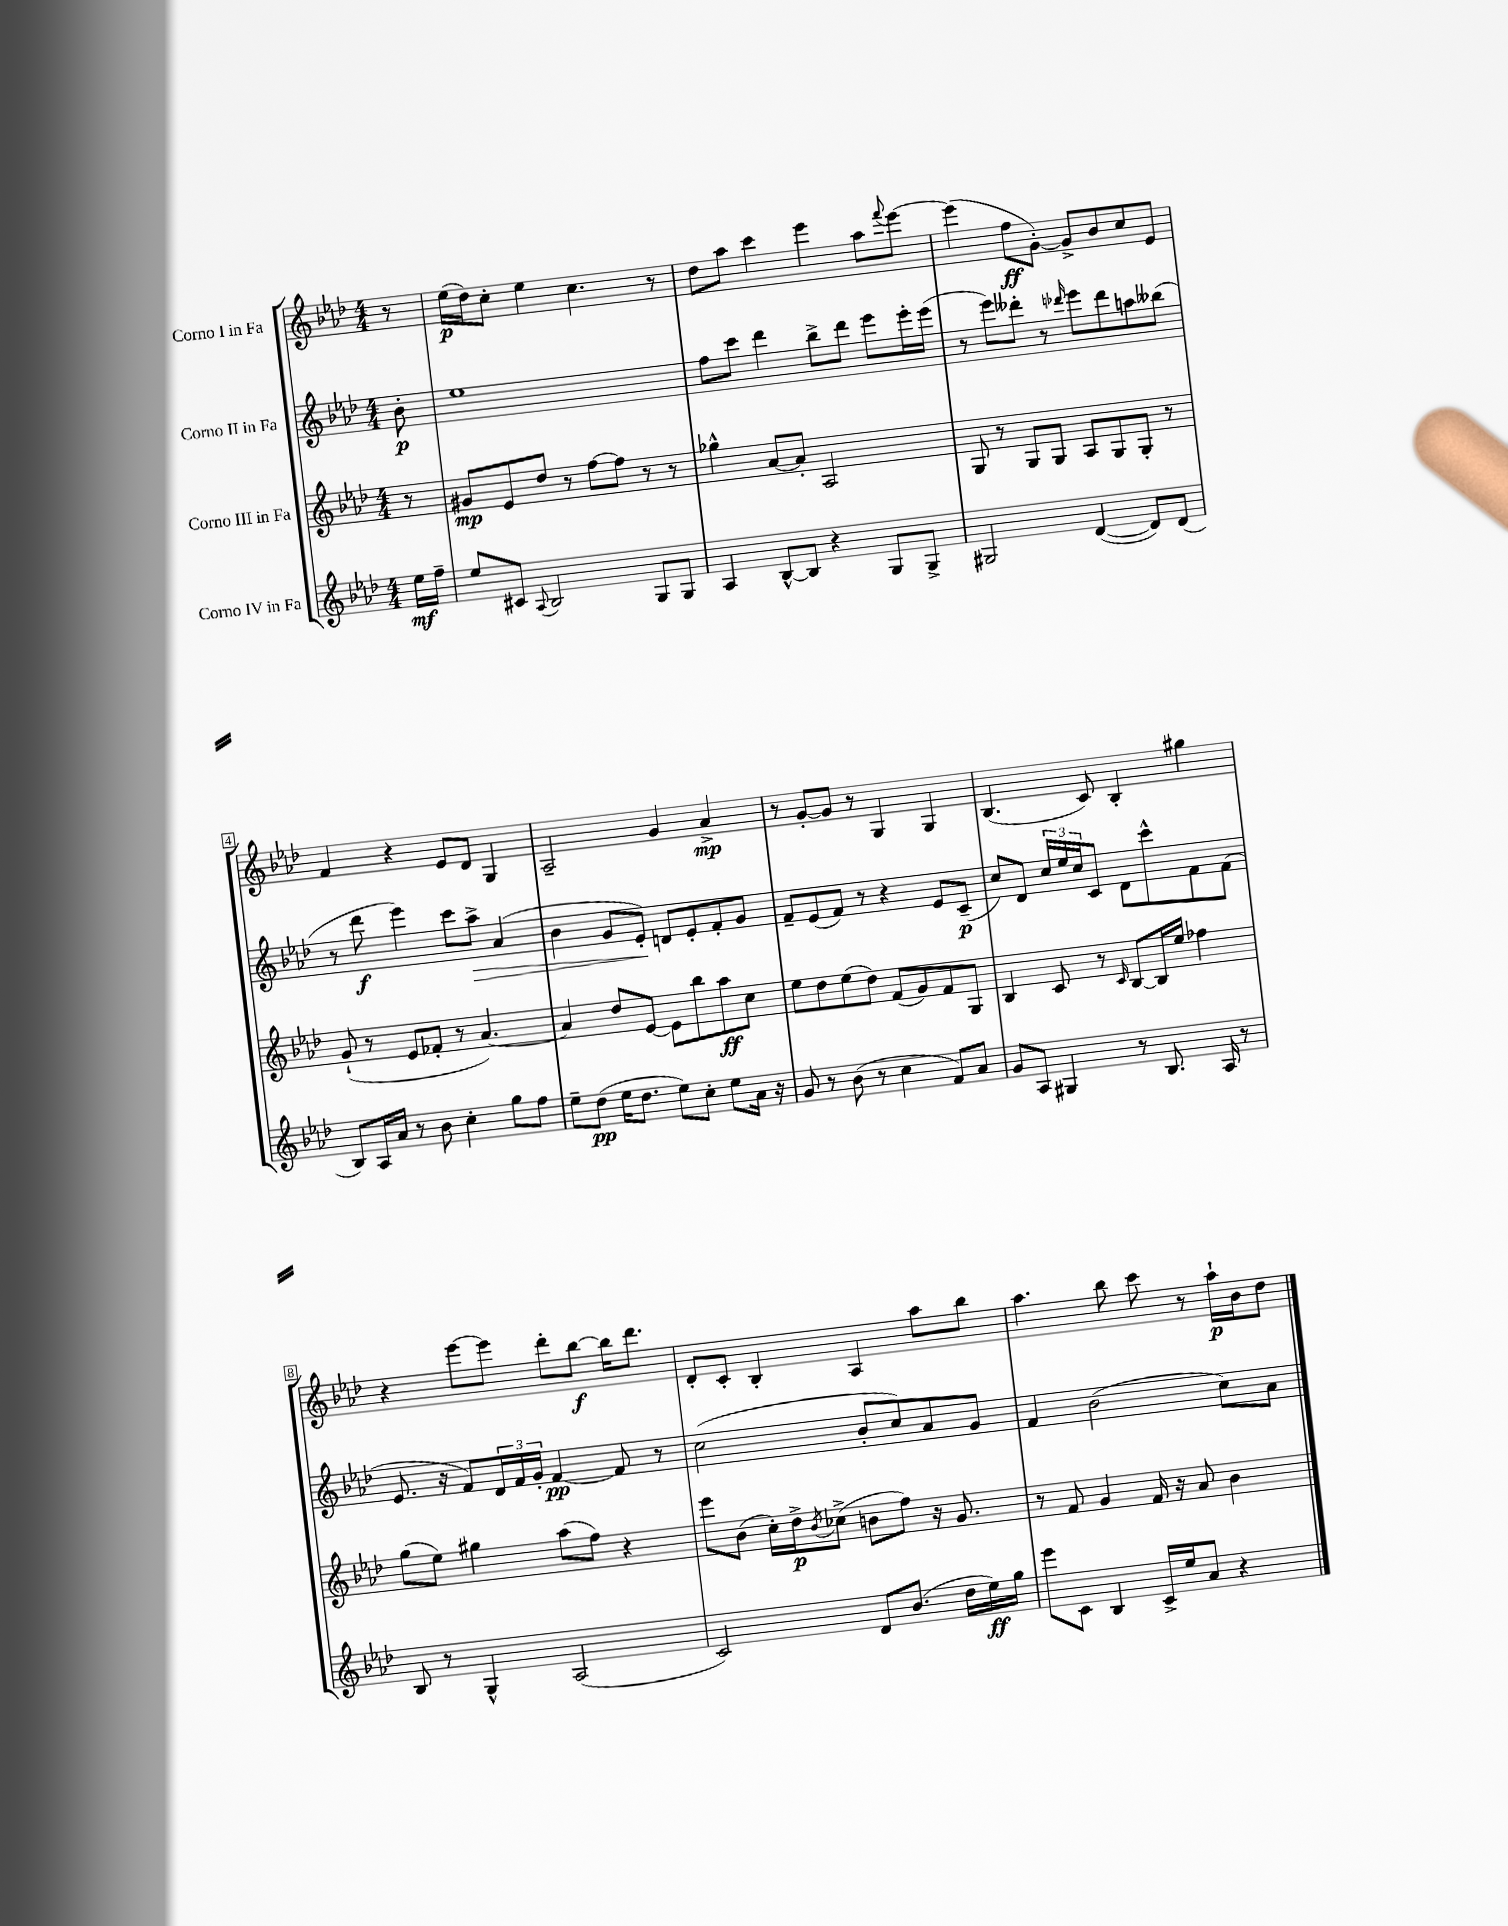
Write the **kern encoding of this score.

**kern	**dynam	**kern	**dynam	**kern	**dynam	**kern	**dynam
*part4	*part4	*part3	*part3	*part2	*part2	*part1	*part1
*staff4	*staff4	*staff3	*staff3	*staff2	*staff2	*staff1	*staff1
*I"Corno IV in Fa	*	*I"Corno III in Fa	*	*I"Corno II in Fa	*	*I"Corno I in Fa	*
*clefG2	*	*clefG2	*	*clefG2	*	*clefG2	*
*k[b-e-a-d-]	*	*k[b-e-a-d-]	*	*k[b-e-a-d-]	*	*k[b-e-a-d-]	*
*M4/4	*	*M4/4	*	*M4/4	*	*M4/4	*
=	=	=	=	=	=	=	=
16ee-\LL	mf	8r	.	8b-'\	p	8r	.
16ff~\JJ	.	.	.	.	.	.	.
=1	=1	=1	=1	=1	=1	=1	=1
8ee-/L	.	8g#X/L	mp	1ee-	.	(16ee-\LL	p
.	.	.	.	.	.	16dd-\J)	.
8c#X/J	.	8e-/	.	.	.	8cc'\J	.
8qqA-/	.	.	.	.	.	.	.
2B-/	.	8dd-/J	.	.	.	4ee-\	.
.	.	8r	.	.	.	.	.
.	.	[8ff\L	.	.	.	4.cc\	.
.	.	8ff\J]	.	.	.	.	.
8G/L	.	8r	.	.	.	.	.
8G/J	.	8r	.	.	.	8r	.
=2	=2	=2	=2	=2	=2	=2	=2
4A-/	.	4gg-X^^\	.	8ff\L	.	8dd-\L	.
.	.	.	.	8ccc\J	.	8aa-\J	.
[8B-^^/L	.	[8a-/L	.	4ddd-\	.	4ccc\	.
8B-/J]	.	8a-'/J]	.	.	.	.	.
4r	.	2A-/	.	8bb-^\L	.	4eee-\	.
.	.	.	.	8ddd-\J	.	.	.
8G/L	.	.	.	8eee-\L	.	8aa-\L	.
.	.	.	.	.	.	8qqfff/	.
8G^/J	.	.	.	16eee-'\L	.	[8eee-\J	.
.	.	.	.	(16eee-\JJ	.	.	.
=3	=3	=3	=3	=3	=3	=3	=3
2G#X/	.	8G/	.	8r	.	(4eee-\]	.
.	.	8r	.	8eee-\L)	.	.	.
.	.	8G/L	.	8ddd--X'\J	.	8ff\L	ff
.	.	8G/J	.	8r	.	[8g'\J)	.
.	.	.	.	16qqddd-X/	.	.	.
([4d-/	.	8A-/L	.	8eee-\L	.	8g^/L]	.
.	.	8G/	.	8ddd-\	.	8b-/	.
8d-/L])	.	8G'/J	.	8aan\	.	8cc/	.
(8d-/J	.	8r	.	(8bb--X\J	.	8e-/J	.
!!LO:LB:g=z
=4	=4	=4	=4	=4	=4	=4	=4
8B-/L)	.	(8g`/	.	8r	.	4f/	.
16A-/L	.	8r	.	8ddd-\	f	.	.
16a-/JJ	.	.	.	.	.	.	.
8r	.	8e-/L	.	4eee-\)	.	4r	.
8b-\	.	8f-X'/J	.	.	.	.	.
4cc'\	.	8r	.	8ccc\L	.	8e-/L	.
!	!	!	!	!	!LO:HP:b	!	!
.	.	[4.a-/)	.	8aa-^\J	>	8d-/J	.
8gg\L	.	.	.	(4a-/	.	4G/	.
8ff\J	.	.	.	.	.	.	.
=5	=5	=5	=5	=5	=5	=5	=5
8ee-~\L	.	4a-/]	.	4b-\	.	2A-~/	.
(8dd-\J	pp	.	.	.	.	.	.
16ee-\KL	.	8dd-/L	.	8g/L	.	.	.
8.dd-\J	.	.	.	.	.	.	.
.	.	[8e-/J	.	8e-'/J)	.	.	.
8ee-\L)	.	8e-\L]	.	8dn/L	]	4g/	.
8cc'\J	.	8bb-\	.	8e-'/	.	.	.
8ee-\L	.	8aa-\	ff	8f'/	.	4a-^/	mp
16a-\Jk	.	8cc\J	.	8g/J	.	.	.
16r	.	.	.	.	.	.	.
=6	=6	=6	=6	=6	=6	=6	=6
8g/	.	8ee-\L	.	8f~/L	.	8r	.
8r	.	8dd-\	.	(8e-/	.	[8g'/L	.
(8b-\	.	(8ee-\	.	8f/J)	.	8g/J]	.
8r	.	8dd-\J)	.	8r	.	8r	.
4cc\	.	(8f/L	.	4r	.	4G/	.
.	.	8g/)	.	.	.	.	.
8f/L)	.	8f/	.	8e-/L	.	4G/	.
8a-/J	.	8G/J	.	(8c~/J	p	.	.
=7	=7	=7	=7	=7	=7	=7	=7
8g/L	.	4B-/	.	8cc/L)	.	(4.B-/	.
8A-/J	.	.	.	8d-/J	.	.	.
4G#X/	.	8c/	.	24cc/LL	.	.	.
.	.	.	.	24ee-/	.	.	.
.	.	.	.	24cc/J	.	.	.
.	.	8r	.	8c/J	.	8c/)	.
.	.	16qqc/	.	.	.	.	.
8r	.	[8B-/L	.	8d-\L	.	4B-'/	.
8.B-/	.	16B-/L]	.	8ccc^^\	.	.	.
.	.	16ee-/JJ	.	.	.	.	.
.	.	4ff-X\	.	8f\	.	4gg#X\	.
16A-/	.	.	.	.	.	.	.
8r	.	.	.	(8f\J	.	.	.
!!LO:LB:g=z
=8	=8	=8	=8	=8	=8	=8	=8
8B-/	.	(8gg\L	.	8.e-/	.	4r	.
8r	.	8ee-\J)	.	.	.	.	.
.	.	.	.	16r	.	.	.
4G^^/	.	4gg#X\	.	8f/L)	.	[8eee-\L	.
.	.	.	.	24d-/L	.	8eee-\J]	.
.	.	.	.	24f/	.	.	.
.	.	.	.	24g'/JJ	.	.	.
(2A-/	.	(8aa-\L	.	[4f/	pp	8ddd-'\L	.
.	.	8ff\J)	.	.	.	[8bb-\J	f
.	.	4r	.	8f/]	.	16bb-\KL]	.
.	.	.	.	.	.	8.ddd-\J	.
.	.	.	.	8r	.	.	.
=9	=9	=9	=9	=9	=9	=9	=9
2c/)	.	8eee-\L	.	(2cc\	.	8d-'/L	.
.	.	(8b-\J	.	.	.	8c'/J	.
.	.	16cc'\LL)	.	.	.	4B-'/	.
.	.	16dd-^\J	p	.	.	.	.
.	.	8qb-/	.	.	.	.	.
.	.	(8cc-X^\J	.	.	.	.	.
8d-/L	.	8bn\L	.	8b-'/L	.	4A-/	.
(8.b-/J	.	8ff\J)	.	8cc/)	.	.	.
.	.	16r	.	8a-/	.	8aa-\L	.
16dd-\LL	.	8.g/	.	.	.	.	.
16ee-\)	ff	.	.	8g/J	.	8bb-\J	.
16gg\JJ	.	.	.	.	.	.	.
=10	=10	=10	=10	=10	=10	=10	=10
8eee-\L	.	8r	.	4f/	.	4.aa-\	.
8c\J	.	8f/	.	.	.	.	.
4B-/	.	4g/	.	(2b-\	.	.	.
.	.	.	.	.	.	8bb-\	.
16c^/LL	.	16f/	.	.	.	8ccc\	.
16ee-/J	.	16r	.	.	.	.	.
8a-/J	.	8a-/	.	.	.	8r	.
4r	.	4b-\	.	8cc\L)	.	16aa-`\LL	p
.	.	.	.	.	.	16b-\J	.
.	.	.	.	8a-\J	.	8dd-\J	.
==	==	==	==	==	==	==	==
*-	*-	*-	*-	*-	*-	*-	*-
